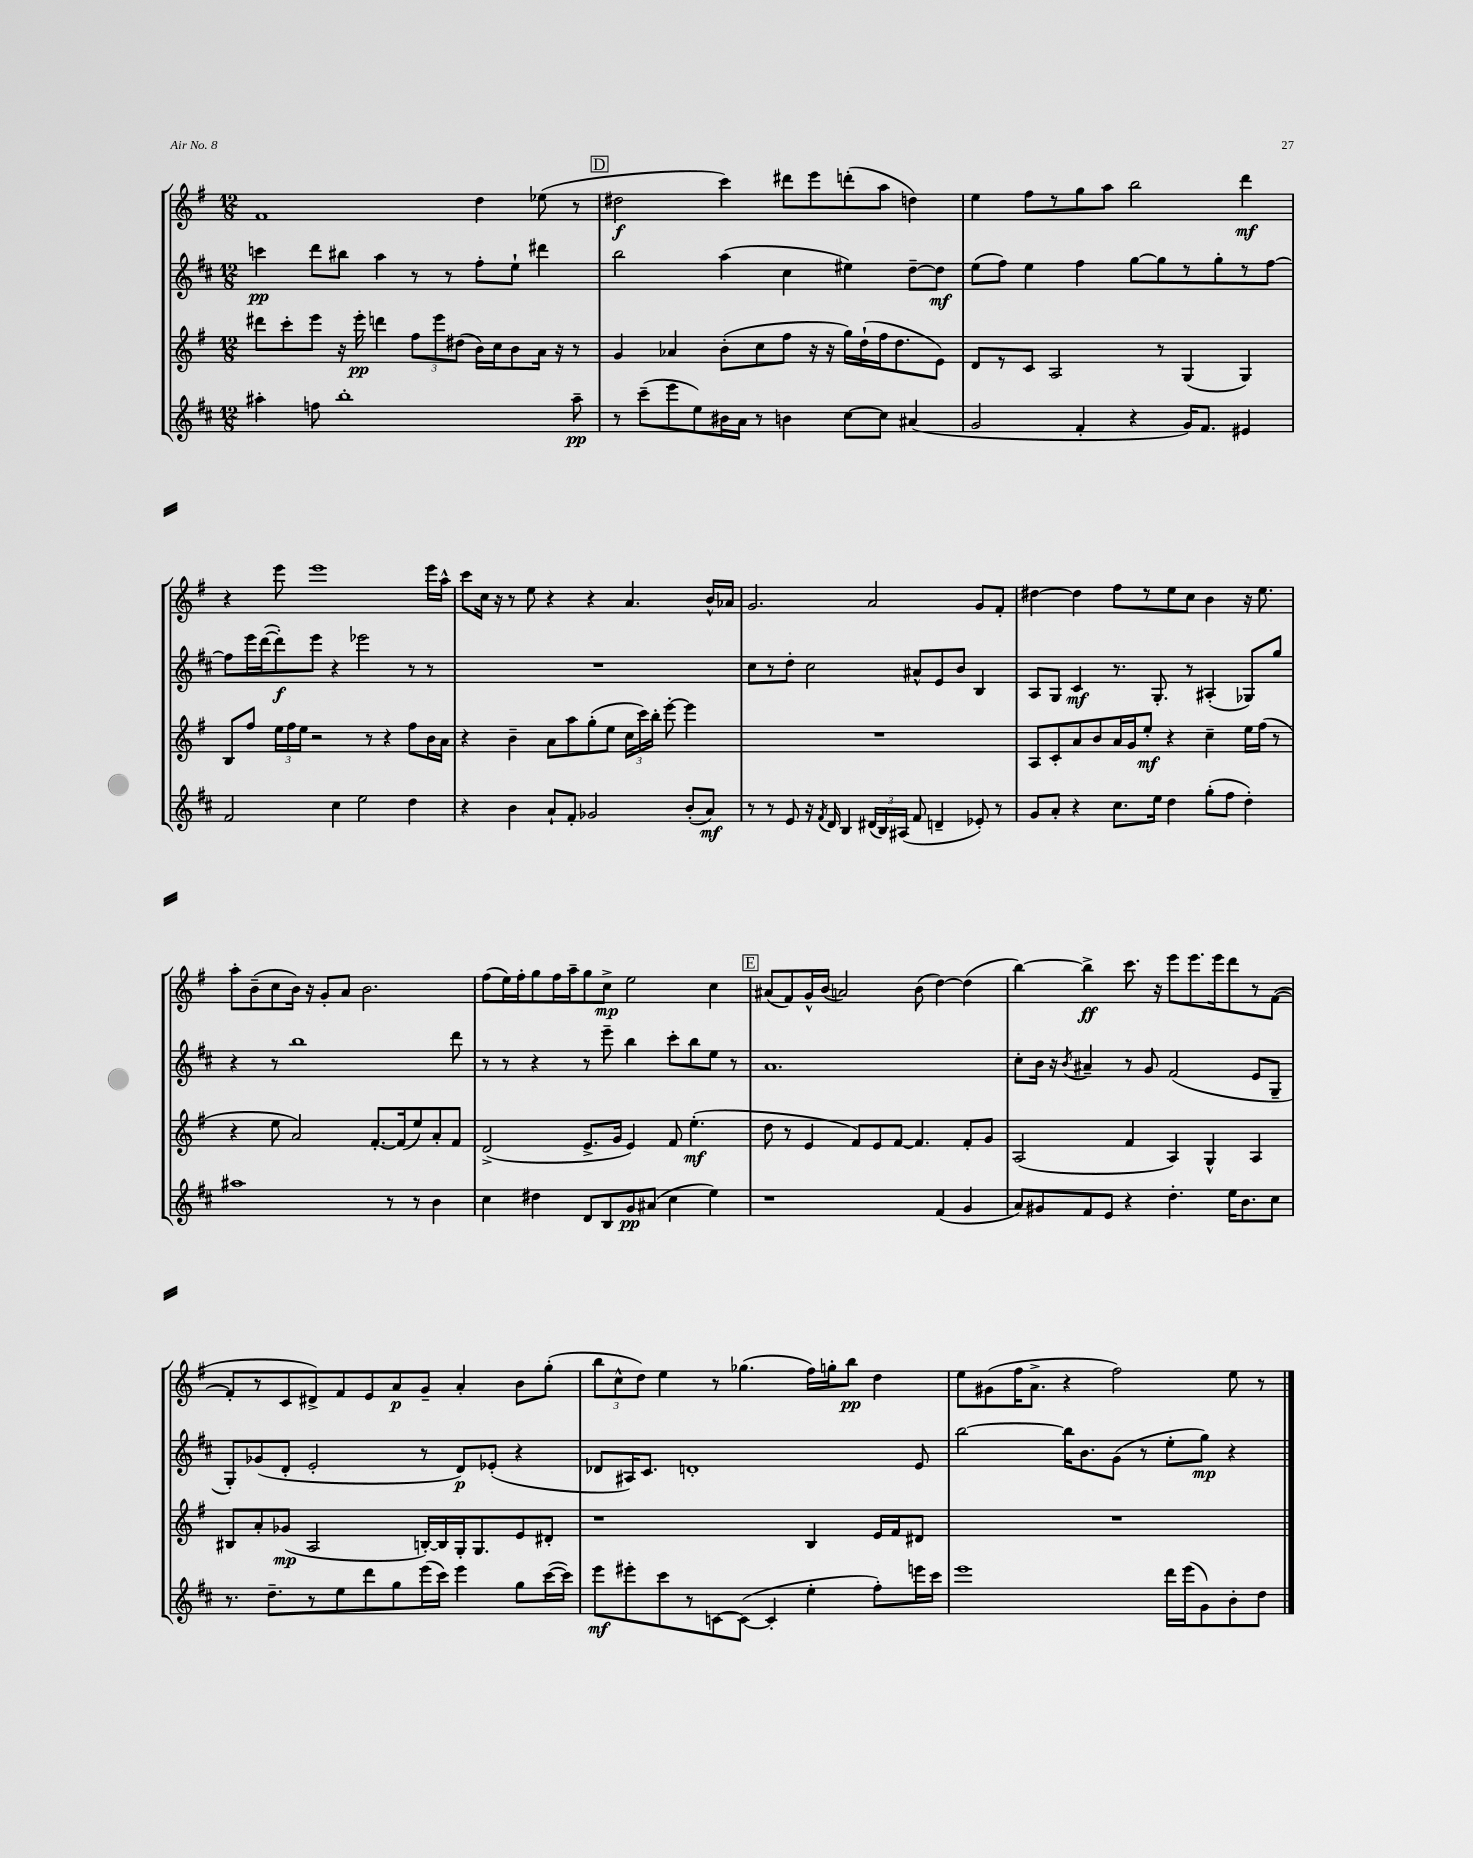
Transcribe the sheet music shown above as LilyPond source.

<<
\new StaffGroup <<
\new Staff = "s0" {
    \clef treble \key g \major \numericTimeSignature \time 12/8
    \autoBeamOff fis'1 d''4 ees''8( r8 |
    \mark \markup { \box "D" } dis''2\f c'''4) dis'''8[ e'''8 d'''8-.( a''8] d''4) |
    e''4 fis''8[ r8 g''8 a''8] b''2 d'''4\mf |
    r4 e'''8 e'''1 e'''16[ a''16]-^ |
    c'''8[ c''16] r16 r8 e''8 r4 r4 a'4. b'16[-^ aes'16] |
    g'2. a'2 g'8[ fis'8]-. |
    dis''4~ dis''4 fis''8[ r8 e''8 c''8] b'4 r16 e''8. |
    a''8[-. b'8--( c''8 b'16]) r16 g'8[-. a'8] b'2. |
    fis''8[( e''16) fis''16-. g''8 fis''16 a''16-- g''8 c''8]->\mp e''2 c''4 |
    \mark \markup { \box "E" } ais'8[( fis'8) g'16-^ b'16]( a'2) b'8( d''4~) d''4( |
    b''4~) b''4->\ff c'''8. r16 e'''8[ e'''8. e'''16 d'''8 r8 fis'8]~( |
    fis'8[-. r8 c'8 dis'8->) fis'8 e'8 a'8\p g'8]-- a'4-. b'8[ g''8]-.( |
    \tuplet 3/2 { b''8[ c''8-^ d''8]) } e''4 r8 ges''4.( fis''16[) g''16-. b''8]\pp d''4 |
    e''8[ gis'8( fis''16 a'8.]-> r4 fis''2) e''8 r8 \bar "|." |
}
\new Staff = "s1" {
    \clef treble \key d \major \numericTimeSignature \time 12/8
    \autoBeamOff c'''4\pp d'''8[ bis''8] a''4 r8 r8 fis''8[-. e''8]-! dis'''4 |
    \mark \markup { \box "D" } b''2 a''4( cis''4 eis''4) d''8[~-- d''8]\mf |
    e''8[( fis''8]) e''4 fis''4 g''8[~ g''8 r8 g''8-. r8 fis''8]~ |
    fis''8[ e'''16 d'''16~( d'''8-.\f) e'''8] r4 ees'''2 r8 r8 |
    R1. |
    cis''8[ r8 d''8]-. cis''2 ais'8[-^ e'8 b'8] b4 |
    a8[ g8] cis'4\mf r8. g8.-. r8 ais4-.( ges8[) g''8] |
    r4 r8 b''1 d'''8 |
    r8 r8 r4 r8 e'''8-- b''4 cis'''8[-. b''8 e''8] r8 |
    \mark \markup { \box "E" } a'1. |
    cis''8[-. b'16] r16 \acciaccatura { b'8 } ais'4-- r8 g'8 fis'2( e'8[ g8]-- |
    g8[-.) ges'8( d'8]-. e'2-. r8 d'8[\p) ees'8]-.( r4 |
    des'8[ ais16) cis'8.] d'1-. e'8 |
    b''2~ b''16[ b'8. g'8]( r8 e''8[-. g''8]\mp) r4 \bar "|." |
}
\new Staff = "s2" {
    \clef treble \key g \major \numericTimeSignature \time 12/8
    \autoBeamOff dis'''8[ c'''8-. e'''8] r16 e'''16-.\pp d'''4 \tuplet 3/2 { fis''8[ e'''8 dis''8]( } b'16[) c''16 b'8 a'16] r16 r8 |
    \mark \markup { \box "D" } g'4 aes'4 b'8[-.( c''8 fis''8] r16 r16 g''16[) d''16-!( fis''16 d''8. e'8]) |
    d'8[ r8 c'8] a2 r8 g4( g4) |
    b8[ fis''8] \tuplet 3/2 { e''16[ fis''16 e''16] } r2 r8 r4 fis''8[ b'16 a'16] |
    r4 b'4-- a'8[ a''8 g''8-.( e''8] \tuplet 3/2 { c''16[ c'''16) b''16]-. } e'''8~-. e'''4 |
    R1. |
    a8[ c'8-. a'8 b'8 a'16 g'16 e''8]-.\mf r4 c''4-- e''16[ fis''16]( r8 |
    r4 e''8 a'2) fis'8.[~-. fis'16( e''8) a'8-. fis'8] |
    d'2->( e'8.[-> g'16] e'4) fis'8 e''4.-.\mf( |
    \mark \markup { \box "E" } d''8 r8 e'4 fis'8[) e'8 fis'8]~ fis'4. fis'8[-. g'8] |
    a2( fis'4 a4) g4-^ a4 |
    bis8[ a'8-. ges'8]\mp( a2 b16[~-.) b16 g16-. g8. e'8 dis'8]-. |
    r1 b4 e'16[ fis'16 dis'8] |
    R1. \bar "|." |
}
\new Staff = "s3" {
    \clef treble \key d \major \numericTimeSignature \time 12/8
    \autoBeamOff ais''4-. f''8 b''1-. ais''8--\pp |
    \mark \markup { \box "D" } r8 cis'''8[--( e'''8 e''8) bis'16 a'16] r8 b'4 cis''8[~ cis''8] ais'4( |
    g'2 fis'4-. r4 g'16[) fis'8.] eis'4 |
    fis'2 cis''4 e''2 d''4 |
    r4 b'4 a'8[-! fis'8]-. ges'2 b'8[-.( a'8]\mf) |
    r8 r8 e'8 r16 \acciaccatura { fis'8 } d'16 b4 \tuplet 3/2 { dis'16[( b16) ais16]( } fis'8 d'4-- ees'8-.) r8 |
    g'8[ a'8]-. r4 cis''8.[ e''16] d''4 g''8[-.( fis''8] d''4-.) |
    ais''1 r8 r8 b'4 |
    cis''4 dis''4 d'8[ b8 g'8\pp ais'8]( cis''4 e''4) |
    \mark \markup { \box "E" } r1 fis'4( g'4 |
    a'8[) gis'8 fis'8 e'8] r4 d''4.-. e''16[ b'8. cis''8] |
    r8. d''8.[-- r8 e''8 d'''8 g''8 e'''16( cis'''16]) e'''4 g''8[ cis'''16~( cis'''16]) |
    e'''8[\mf eis'''8-. cis'''8 r8 c'8~ c'8]~( c'4-. e''4-. fis''8[-.) e'''16 cis'''16] |
    e'''1 d'''16[ e'''16( g'8) b'8-. d''8] \bar "|." |
}
>>
>>
\layout { \context { \Score \remove "Bar_number_engraver" } }
